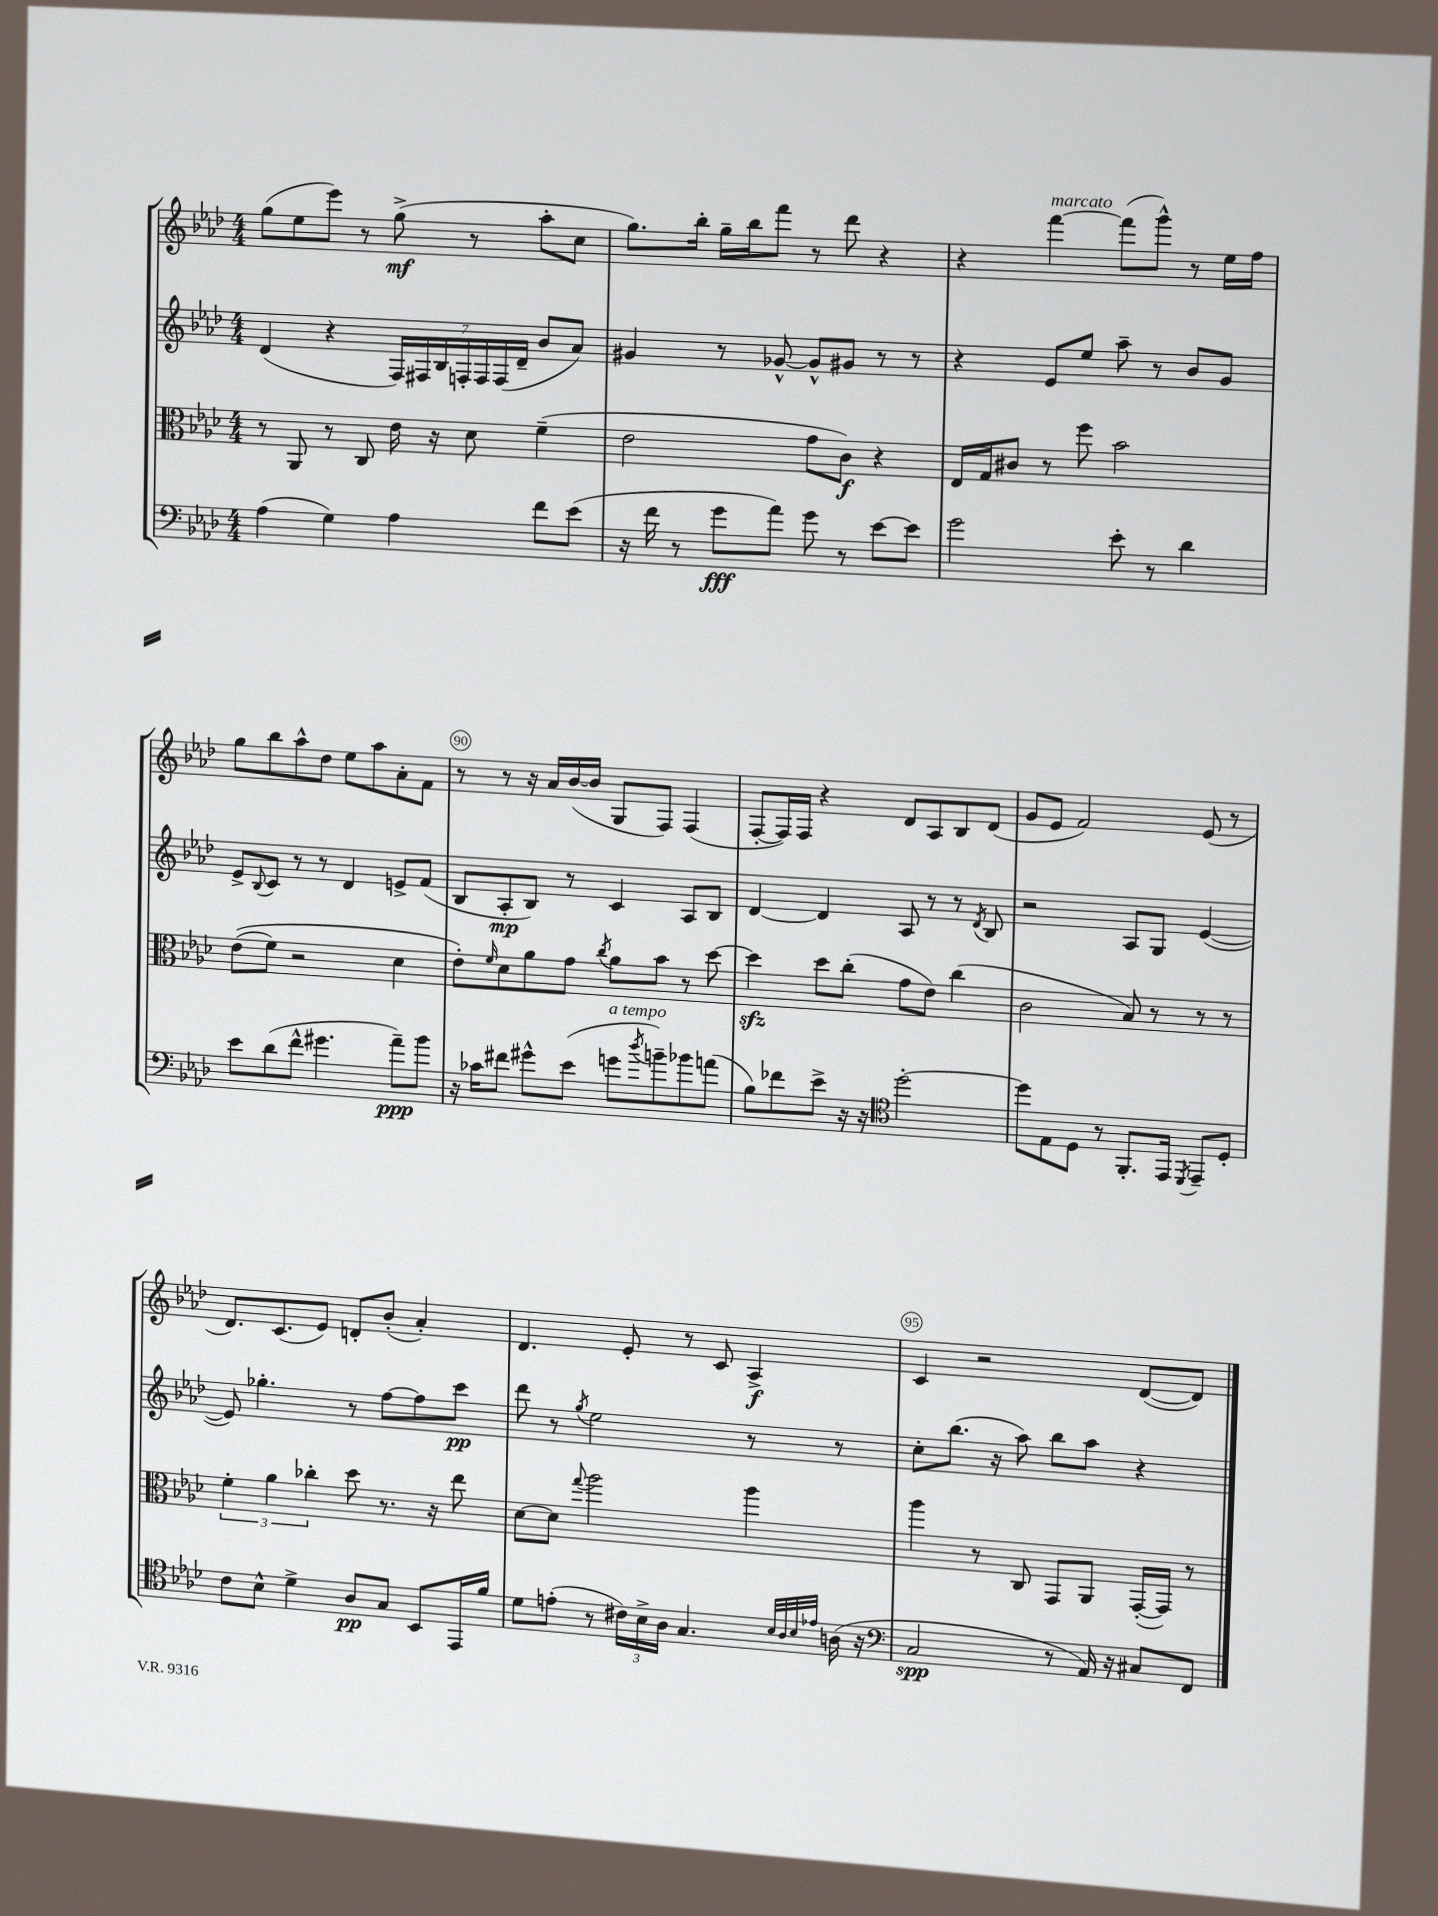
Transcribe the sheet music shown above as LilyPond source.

<<
\new StaffGroup <<
\new Staff = "s0" {
    \clef treble \key aes \major \numericTimeSignature \time 4/4
    g''8( ees''8 ees'''8) r8 g''8->\mf( r8 aes''8-. c''8 |
    g''8.) bes''16-. g''16-- bes''16 f'''8 r8 des'''8 r4 |
    r4 f'''4~^\markup { \italic "marcato" } f'''8( g'''8-^) r8 ees''16 f''16 |
    g''8 bes''8 aes''8-^ des''8 ees''8 aes''8 aes'8-. f'8 |
    r8 r8 r16 aes'16 bes'16~( bes'16 g8 f8) f4( |
    f8~-. f16) f16 r4 des'8 aes8 bes8 des'8( |
    g'8 ees'8 f'2) ees'8( r8 |
    des'8.) c'8.( ees'8) d'8-. bes'8-.( aes'4-.) |
    des'4. ees'8-. r8 c'8 aes4->\f |
    c'4 r2 des'8~( des'8) \bar "|." |
}
\new Staff = "s1" {
    \clef treble \key aes \major \numericTimeSignature \time 4/4
    des'4( r4 \tuplet 7/4 { f16) fis16 bes16 f16-. f16 f16( des'16-- } bes'8 aes'8) |
    gis'4 r8 ges'8~-^ ges'8-^ gis'8 r8 r8 |
    r4 ees'8 ees''8 aes''8-- r8 bes'8 g'8 |
    ees'8-> \appoggiatura { bes8 } c'8 r8 r8 des'4 e'8-> f'8( |
    bes8 aes8-.\mp bes8) r8 c'4 aes8 bes8 |
    des'4~ des'4 aes8 r8 r8 \acciaccatura { des'8 } bes8 |
    r2 aes8 g8 ees'4~( |
    ees'8) ges''4.-. r8 f''8~ f''8 c'''8\pp |
    des'''8 r8 \acciaccatura { g''8 } ees''2 r8 r8 |
    c''8-. bes''8.( r16 aes''8) bes''8 aes''8 r4 \bar "|." |
}
\new Staff = "s2" {
    \clef alto \key aes \major \numericTimeSignature \time 4/4
    r8 aes,8 r8 c8 ees'16 r16 des'8 f'4--( |
    ees'2 g'8 c'8\f) r4 |
    ees16 g16 cis'8 r8 f''8 bes'2 |
    ees'8(\( f'8) r2 des'4 |
    ees'8-.\) \grace { f'16 } des'8 aes'8 g'8 \acciaccatura { c''8 } aes'8 bes'8 r8 des''8~ |
    des''4\sfz des''8 c''8-.( g'8 ees'8) c''4( |
    c'2 bes8) r8 r8 r8 |
    \tuplet 3/2 { f'4-. aes'4 ces''4-. } des''8 r8. r16 ees''8 |
    des'8~ des'8 \appoggiatura { g''8 } aes''2 aes''4 |
    aes''4 r8 c8 g,8 aes,8 g,16~-.( g,16) r8 \bar "|." |
}
\new Staff = "s3" {
    \clef bass \key aes \major \numericTimeSignature \time 4/4
    aes4( g4) aes4 f'8 ees'8( |
    r16 f'16 r8 g'8\fff aes'8) g'8 r8 ees'8~ ees'8 |
    g'2 ees'8-. r8 des'4 |
    ees'8 des'8( f'8-^ gis'4. aes'8--\ppp) bes'8 |
    r16 ces'16 fis'8 gis'8-^ ees'8( g'8^\markup { \italic "a tempo" } \acciaccatura { des''8 } b'8--) bes'8 a'8( |
    bes8) fes'8 ees'8-> r16 r16 \clef tenor des''2~-. |
    des''8 ees8 des8 r8 f,8.-. ees,16 \acciaccatura { des,8 } ees,8-- des8-. |
    c'8 bes8-^ des'4-> aes8\pp g8 bes,8 ees,16 f'16 |
    des'8 e'8-.( r8 \tuplet 3/2 { cis'16) bes16-> aes16 } g4. \grace { bes32 aes32 bes32 ees'32 } a16( r16 |
    \clef bass c2\spp r8 aes,16) r16 cis8 f,8 \bar "|." |
}
>>
>>
\layout { \context { \Score currentBarNumber = #86 \override BarNumber.break-visibility = ##(#f #t #t) barNumberVisibility = #(every-nth-bar-number-visible 5) \override BarNumber.stencil = #(make-stencil-circler 0.1 0.3 ly:text-interface::print) } }
